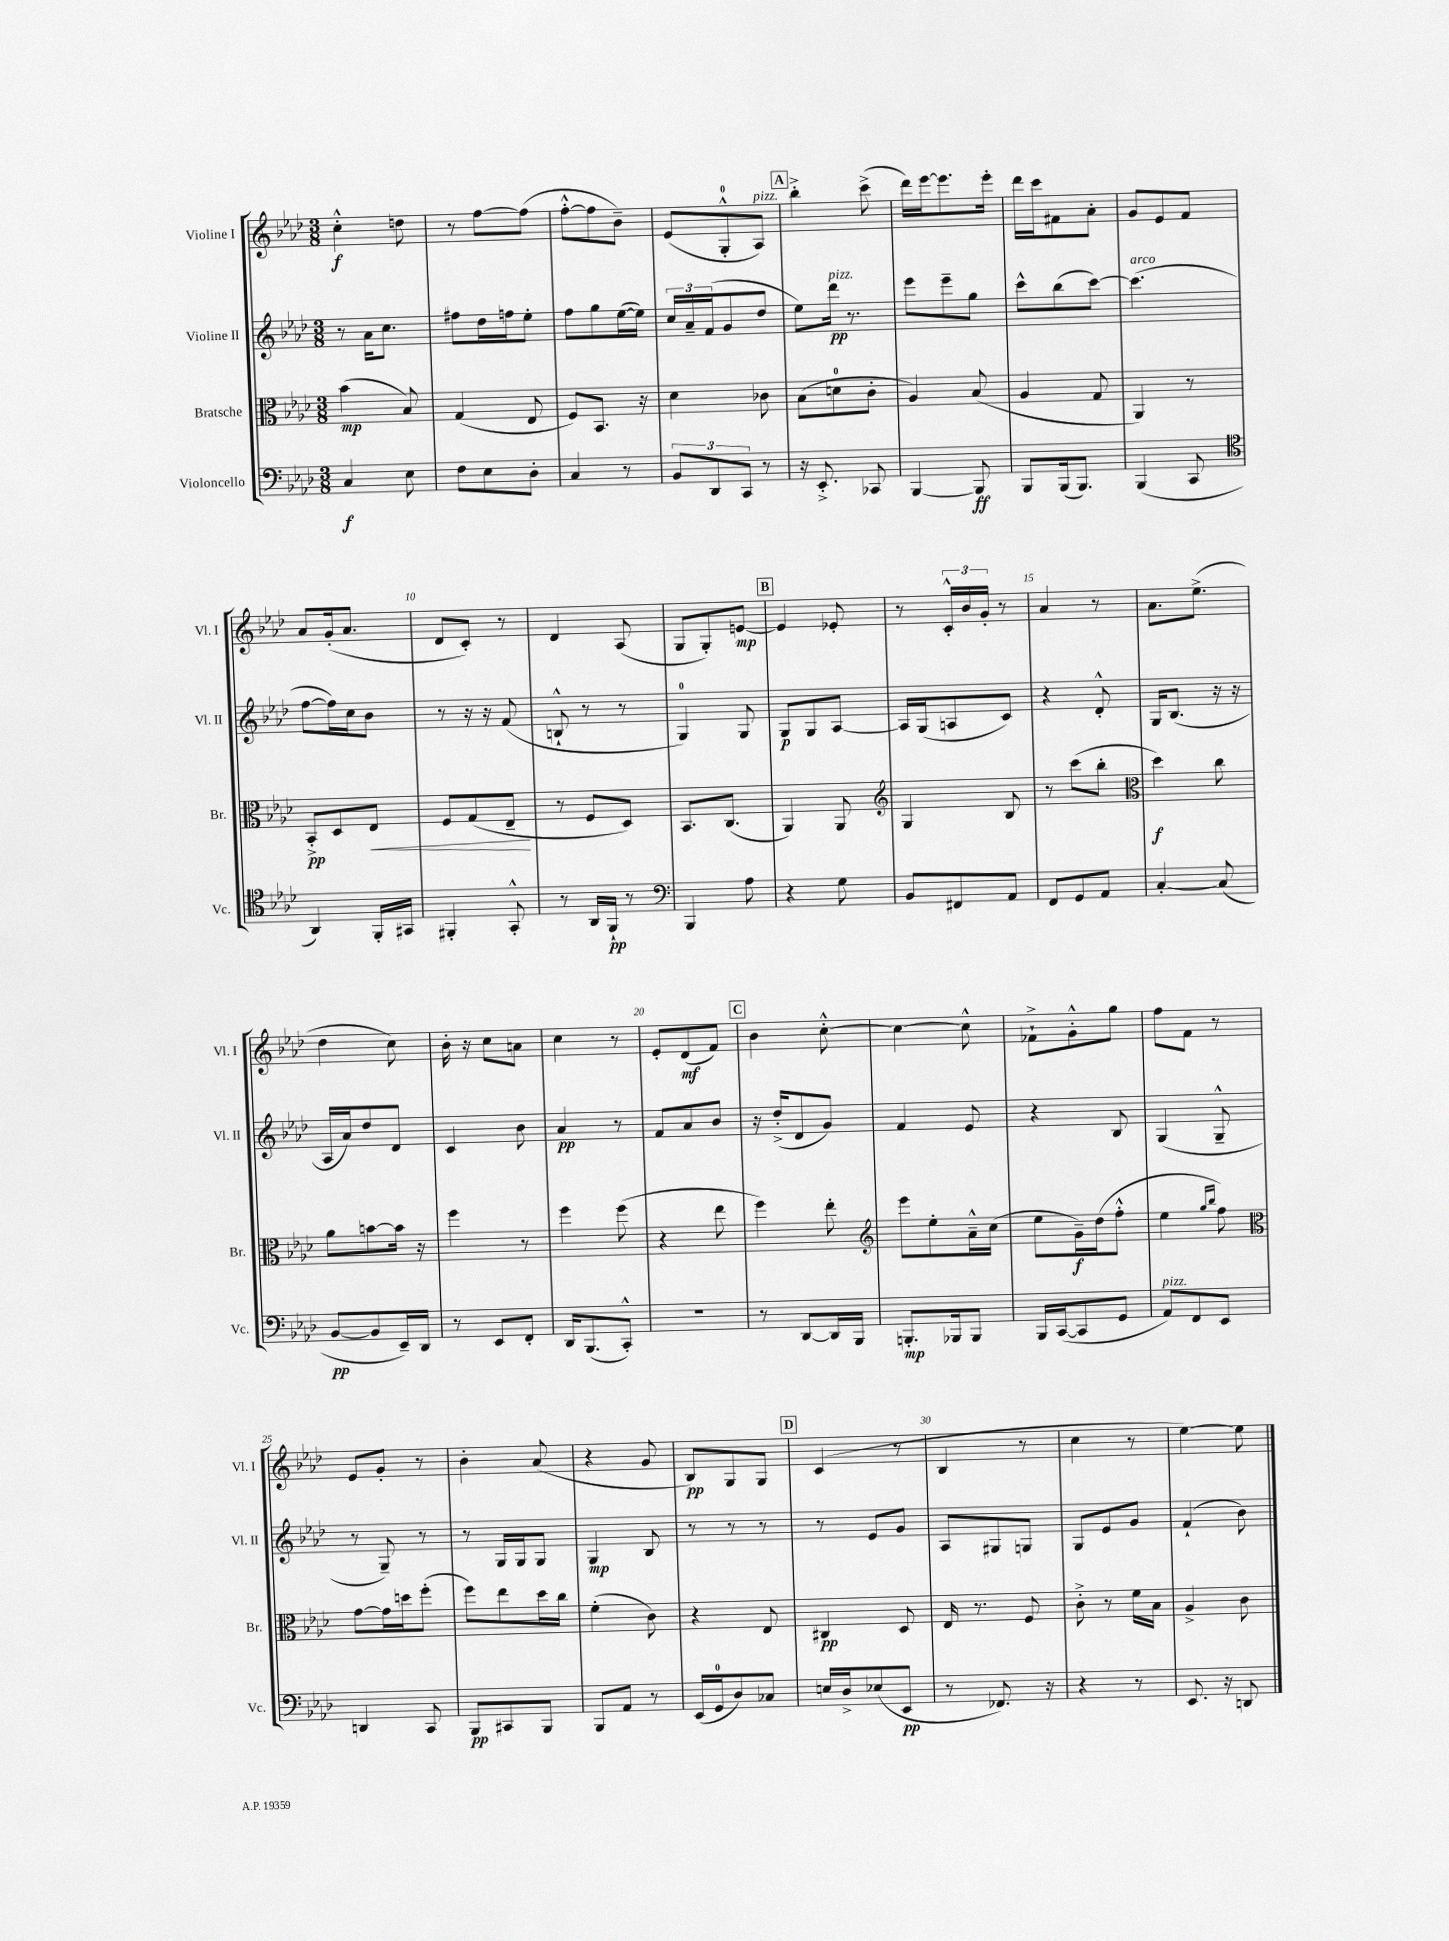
<<
\new StaffGroup <<
\new Staff = "s0" \with { instrumentName = "Violine I" shortInstrumentName = "Vl. I" } {
    \clef treble \key aes \major \numericTimeSignature \time 3/8
    c''4-.-^\f d''8 |
    r8 f''8~ f''8( |
    f''8~-.-^ f''8 bes'8--) |
    ees'8( g8-0-.-^ aes8^\markup { \italic "pizz." }) |
    \mark \markup { \box "A" } bes''4-.-> c'''8->( |
    des'''16) ees'''16~ ees'''8. ees'''16-. |
    des'''16 c'''16 fis'8 aes'8-. |
    g'8 ees'8 f'8 |
    aes'8 g'16-.( aes'8. |
    des'8 c'8-.) r8 |
    des'4 aes8( |
    g8 g8-.) e'8~\mp |
    \mark \markup { \box "B" } e'4 ees'8-. |
    r8 \tuplet 3/2 { c'16-.-^ bes'16 g'16-. } r8 |
    aes'4 r8 |
    aes'8. ees''8.->( |
    des''4 c''8) |
    bes'16-. r16 c''8 a'8 |
    c''4 r8 |
    ees'8-. des'8\mf( f'8) |
    \mark \markup { \box "C" } bes'4 c''8~-.-^ |
    c''4~ c''8-^ |
    fes'8-!-> g'8-.-^ g''8 |
    f''8 f'8 r8 |
    ees'8 g'8-. r8 |
    bes'4-. aes'8( |
    r4 g'8 |
    bes8\pp) g8 g8 |
    \mark \markup { \box "D" } c'4( r8 |
    bes4 r8 |
    c''4 r8 |
    ees''4~) ees''8 \bar "|." |
}
\new Staff = "s1" \with { instrumentName = "Violine II" shortInstrumentName = "Vl. II" } {
    \clef treble \key aes \major \numericTimeSignature \time 3/8
    r8 aes'16 c''8. |
    fis''8 des''16 f''16 ees''8-. |
    f''8 g''8 ees''16~( ees''16) |
    \tuplet 3/2 { c''16 aes'16-- f'16( } g'8 des''8 |
    \mark \markup { \box "A" } ees''8) des'''16\pp^\markup { \italic "pizz." } r8. |
    ees'''8 ees'''8-- g''8 |
    c'''8-^ bes''8( c'''8~) |
    c'''4.^\markup { \italic "arco" }( |
    f''8~ f''16) c''16 bes'8 |
    r8 r16 r16 f'8( |
    b8-!-^ r8 r8 |
    g4-0) g8 |
    \mark \markup { \box "B" } g8\p g8 aes8~ |
    aes16 g16( a8 c'8) |
    r4 des'8-.-^ |
    g16 bes8.( r16 r16 |
    aes16 aes'16) des''8 des'8 |
    c'4 bes'8 |
    aes'4\pp r8 |
    f'8 aes'8 bes'8 |
    \mark \markup { \box "C" } r16 des''16-.->( des'8 g'8) |
    f'4 ees'8 |
    r4 bes8 |
    g4( g8---^ |
    r8 g8--) r8 |
    r8 g16 g16 g8 |
    g4\mp bes8 |
    r8 r8 r8 |
    \mark \markup { \box "D" } r8 ees'8 g'8 |
    aes8 gis8 g8 |
    g8 ees'8 g'8 |
    f'4-!( bes'8) \bar "|." |
}
\new Staff = "s2" \with { instrumentName = "Bratsche" shortInstrumentName = "Br." } {
    \clef alto \key aes \major \numericTimeSignature \time 3/8
    bes'4\mp( bes8) |
    g4( ees8 |
    f8) bes,8. r16 |
    des'4 ces'8 |
    \mark \markup { \box "A" } bes8( d'8-0 c'8-. |
    aes4) bes8( |
    aes4 g8 |
    aes,4) r8 |
    bes,8-.->\pp des8 ees8\< |
    f8 g8( ees8--\! |
    r8 f8 des8) |
    bes,8. c8.( |
    \mark \markup { \box "B" } aes,4) aes,8 |
    \clef treble g4 bes8 |
    r8 c'''8( bes''8-. |
    \clef alto des''4\f) c''8 |
    aes'8 b'8~ b'16 r16 |
    f''4 r8 |
    f''4 f''8( |
    r4 ees''8 |
    \mark \markup { \box "C" } f''4) ees''8-. |
    \clef treble ees'''8 ees''8-. aes'16---^ c''16( |
    ees''8 g'16--\f) des''16( f''8-.-^ |
    ees''4 \grace { g''16 bes''16 } f''8) |
    \clef alto g'8~ g'16 d''16 f''8-.( |
    f''8) ees''8 des''16 c''16 |
    f'4-.( c'8) |
    r4 ees8 |
    \mark \markup { \box "D" } cis4\pp des8 |
    ees16 r8. f8 |
    c'8-.-> r8 f'16 bes16 |
    aes4-> c'8 \bar "|." |
}
\new Staff = "s3" \with { instrumentName = "Violoncello" shortInstrumentName = "Vc." } {
    \clef bass \key aes \major \numericTimeSignature \time 3/8
    c4\f ees8 |
    f8 ees8 des8-. |
    c4 r8 |
    \tuplet 3/2 { bes,8 des,8 c,8 } r8 |
    \mark \markup { \box "A" } r16 ees,8.-.-> ces,8 |
    bes,,4~ bes,,8\ff |
    bes,,8 bes,,16( bes,,8.) |
    bes,,4( c,8 |
    \clef tenor aes,4) f,16-. gis,16 |
    fis,4-. g,8-.-^ |
    r8 aes,16 f,16-!\pp r8 |
    \clef bass bes,,4 aes8 |
    \mark \markup { \box "B" } r4 g8 |
    bes,8 fis,8 aes,8 |
    f,8 g,8 aes,8 |
    c4~-. c8( |
    bes,8~\pp bes,8 ees,16--) des,16 |
    r8 ees,8 f,8-. |
    des,16 bes,,8.( c,8-.-^) |
    R4. |
    \mark \markup { \box "C" } r8 des,8~ des,16 bes,,16 |
    b,,8.-.\mp bes,,16 bes,,8 |
    bes,,16 c,16~( c,8 g,8 |
    aes,8^\markup { \italic "pizz." }) f,8 ees,8 |
    d,4 c,8 |
    bes,,8\pp cis,8 bes,,8 |
    bes,,8 aes,8 r8 |
    ees,16( g,16-0 des8) ces8 |
    \mark \markup { \box "D" } e16 des16-> ees8( ees,8\pp |
    r8 fes,8.) r16 |
    r4 r8 |
    ees,8. r16 d,8 \bar "|." |
}
>>
>>
\layout { \context { \Score \override BarNumber.break-visibility = ##(#f #t #t) barNumberVisibility = #(every-nth-bar-number-visible 5) } }
